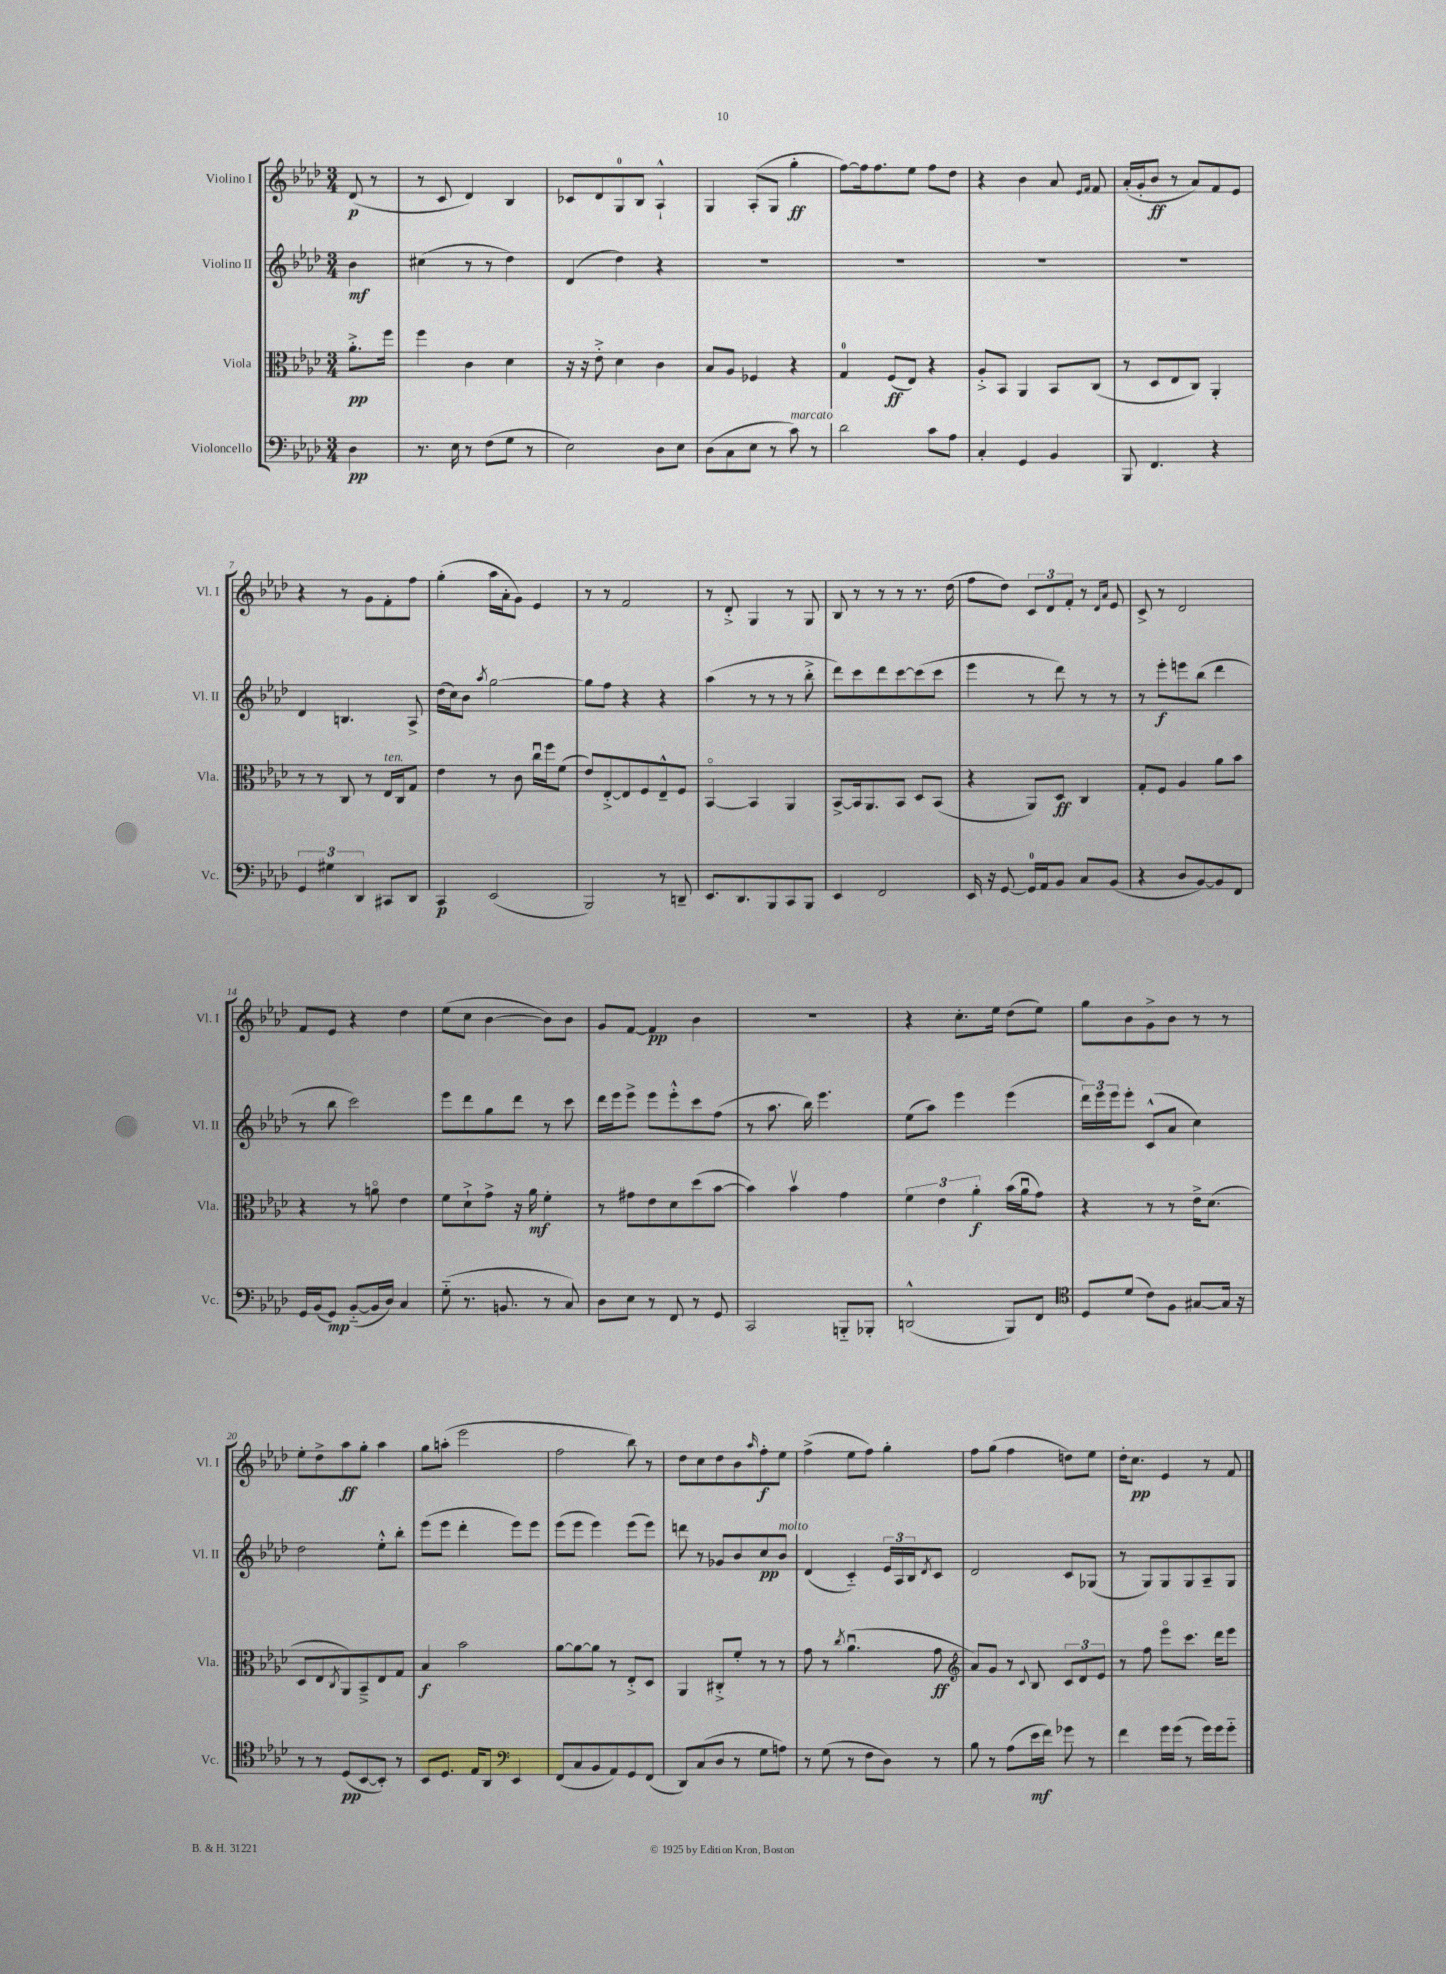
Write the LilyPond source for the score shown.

<<
\new StaffGroup <<
\new Staff = "s0" \with { instrumentName = "Violino I" shortInstrumentName = "Vl. I" } {
    \clef treble \key aes \major \numericTimeSignature \time 3/4 \partial 4
    des'8\p( r8 |
    r8 c'8 des'4) bes4 |
    ces'8 des'8 g8-0 bes8 aes4-!-^ |
    g4 aes8-.( g8 g''4-.\ff |
    f''8~) f''16 f''8. ees''8 f''8 des''8 |
    r4 bes'4 aes'8 \grace { ees'16 f'16 } f'8 |
    aes'16-.( g'16-. bes'8\ff r8 aes'8) f'8 ees'8 |
    r4 r8 g'8 f'8-. f''8 |
    g''4-.( aes''16 aes'16-. g'8) ees'4 |
    r8 r8 f'2 |
    r8 des'8-.-> g4 r8 g8 |
    bes8 r8 r8 r8 r8. des''16( |
    f''8 des''8) \tuplet 3/2 { c'8 des'8 f'8-. } r8 \grace { des'16 aes'16 } ees'8 |
    c'8-> r8 des'2 |
    f'8 ees'8 r4 des''4 |
    ees''8( c''8 bes'4~ bes'8) bes'8 |
    g'8 f'8~ f'4\pp bes'4 |
    R2. |
    r4 c''8.-. ees''16 des''8( ees''8) |
    g''8 bes'8 g'8-> bes'8 r8 r8 |
    ees''8-. des''8-> aes''8\ff g''8-. aes''4 |
    g''8 a''8-.( ees'''2 |
    f''2 bes''8) r8 |
    des''8 c''8 des''8 bes'8 \grace { aes''16 } f''8-.\f ees''8 |
    f''4->( ees''8 f''8) g''4-. |
    f''8 g''8( f''4 d''8) ees''8 |
    des''16-. c''8.\pp ees'4 r8 f'8 \bar "|." |
}
\new Staff = "s1" \with { instrumentName = "Violino II" shortInstrumentName = "Vl. II" } {
    \clef treble \key aes \major \numericTimeSignature \time 3/4 \partial 4
    bes'4\mf |
    cis''4( r8 r8 des''4) |
    des'4( des''4) r4 |
    R2. |
    R2. |
    R2. |
    R2. |
    des'4 b4. aes8-> |
    des''16( c''16) bes'8 \acciaccatura { aes''8 } g''2~ |
    g''8 f''8 r4 r4 |
    aes''4( r8 r8 r8 bes''8-.-> |
    des'''8) c'''8 des'''8 c'''8~ c'''8( c'''8 |
    ees'''4 r8 des'''8) r8 r8 |
    r8 ees'''8-.\f e'''8 bes''8( des'''4 |
    r8 bes''8 c'''2) |
    ees'''8 des'''8 g''8 des'''8 r8 c'''8 |
    des'''16 ees'''16 ees'''8-> ees'''8 ees'''8-.-^ c'''8 f''8( |
    r8 aes''8. bes''16) ees'''4. |
    ees''8( aes''8) ees'''4 ees'''4( |
    \tuplet 3/2 { des'''16) ees'''16 ees'''16 } ees'''8-. c'8-^( aes'8 c''4) |
    des''2 ees''8-.-^ bes''8-. |
    ees'''8( ees'''8 des'''4-. ees'''8) ees'''8 |
    ees'''8( ees'''8 ees'''4) ees'''8( ees'''8) |
    d'''8 r8 ges'8 bes'8 c''8\pp bes'8^\markup { \italic "molto" } |
    des'4( c'4-_) \tuplet 3/2 { ees'16 aes16 bes16 } \acciaccatura { des'8 } c'8 |
    des'2 c'8 ges8( |
    r8 g8) g8 g8 aes8-- g8 \bar "|." |
}
\new Staff = "s2" \with { instrumentName = "Viola" shortInstrumentName = "Vla." } {
    \clef alto \key aes \major \numericTimeSignature \time 3/4 \partial 4
    aes'8.-.->\pp f''16 |
    f''4 c'4 des'4 |
    r16 r16 ees'8-.-> des'4 c'4 |
    bes8 aes8 fes4 r4 |
    g4-0 f8\ff( ees8) r4 |
    aes8-.-> bes,8 aes,4 bes,8 c8( |
    r8 des8 ees8 c8) aes,4-. |
    r8 r8 c8 r8 ees16^\markup { \italic "ten." } c16 g8 |
    ees'4 r8 c'8 c''16\downbow f''16 f'8( |
    ees'8) ees8~-.-> ees8 f8 ees8---^ f8 |
    bes,4~\flageolet bes,4 aes,4 |
    bes,8~-> bes,16 aes,8. bes,8 des8 bes,8( |
    r4 aes,8) des8\ff c4 |
    g8-. f8 aes4 aes'8 bes'8 |
    r4 r8 a'8\flageolet ees'4 |
    f'8 des'8-!-> g'8-> r16 aes'16\mf f'4-. |
    r8 gis'8 ees'8 des'8 des''8( bes'8~ |
    bes'4) bes'4\upbow g'4 |
    \tuplet 3/2 { f'4 ees'4 aes'4-.\f } bes'16( aes'16\downbow g'8) |
    r4 r8 r8 ees'16-> des'8.( |
    des8 ees8 \acciaccatura { c8 } aes,8) bes,8---> ees8 g8 |
    bes4\f bes'2 |
    aes'8~ aes'8~ aes'8 r8 ees8-.-> des8 |
    aes,4 cis8-.-> f'8-. r8 r8 |
    g'8 r8 \acciaccatura { c''8 } aes'4.\downbow( g'8\ff |
    \clef treble aes'8) g'8 r8 \appoggiatura { c'8 } bes8 \tuplet 3/2 { c'8 des'8 ees'8 } |
    r8 f''8 ees'''8\flageolet c'''8. des'''16 ees'''8 \bar "|." |
}
\new Staff = "s3" \with { instrumentName = "Violoncello" shortInstrumentName = "Vc." } {
    \clef bass \key aes \major \numericTimeSignature \time 3/4 \partial 4
    des4\pp |
    r8. ees16 r8 f8( g8 r8 |
    ees2) des8 ees8 |
    des8( c8 ees8 r8 c'8^\markup { \italic "marcato" }) r8 |
    des'2 c'8 aes8 |
    c4-. g,4 bes,4 |
    bes,,8 f,4. r4 |
    \tuplet 3/2 { g,4 gis4 des,4 } cis,8 des,8 |
    c,4\p ees,2( |
    bes,,2) r8 d,8-- |
    ees,8. des,8. bes,,8 c,8 bes,,8 |
    ees,4 f,2 |
    ees,16 r16 g,8~ g,16-0 aes,16 bes,8 c8 bes,8( |
    r4 des8 bes,8~) bes,8 f,8 |
    g,16 bes,16( g,8\mp) bes,8~-_( bes,16 des16) c4 |
    g8-_( r8. b,8. r8 c8) |
    des8 ees8 r8 f,8 r8 g,8 |
    c,2 b,,8-_ bes,,8-. |
    d,2-^( bes,,8) f,8 |
    \clef tenor des8 des'8( c'8) f8 gis8~ gis16 r16 |
    r8 r8 des8\pp( bes,8~ bes,8-.) r8 |
    bes,8 des8. ees16 aes,8 \clef bass ees,4 |
    f,8( c8 bes,8 aes,8) g,8 f,8( |
    des,8) c8( des8 r8 g8 a8) |
    r8 g8( r8 f8 des8) r8 |
    bes8 r8 aes8( ees'16\mf f'16) ges'8 r8 |
    f'4 g'16 g'16( r8 g'16) g'16 g'8-_ \bar "|." |
}
>>
>>
